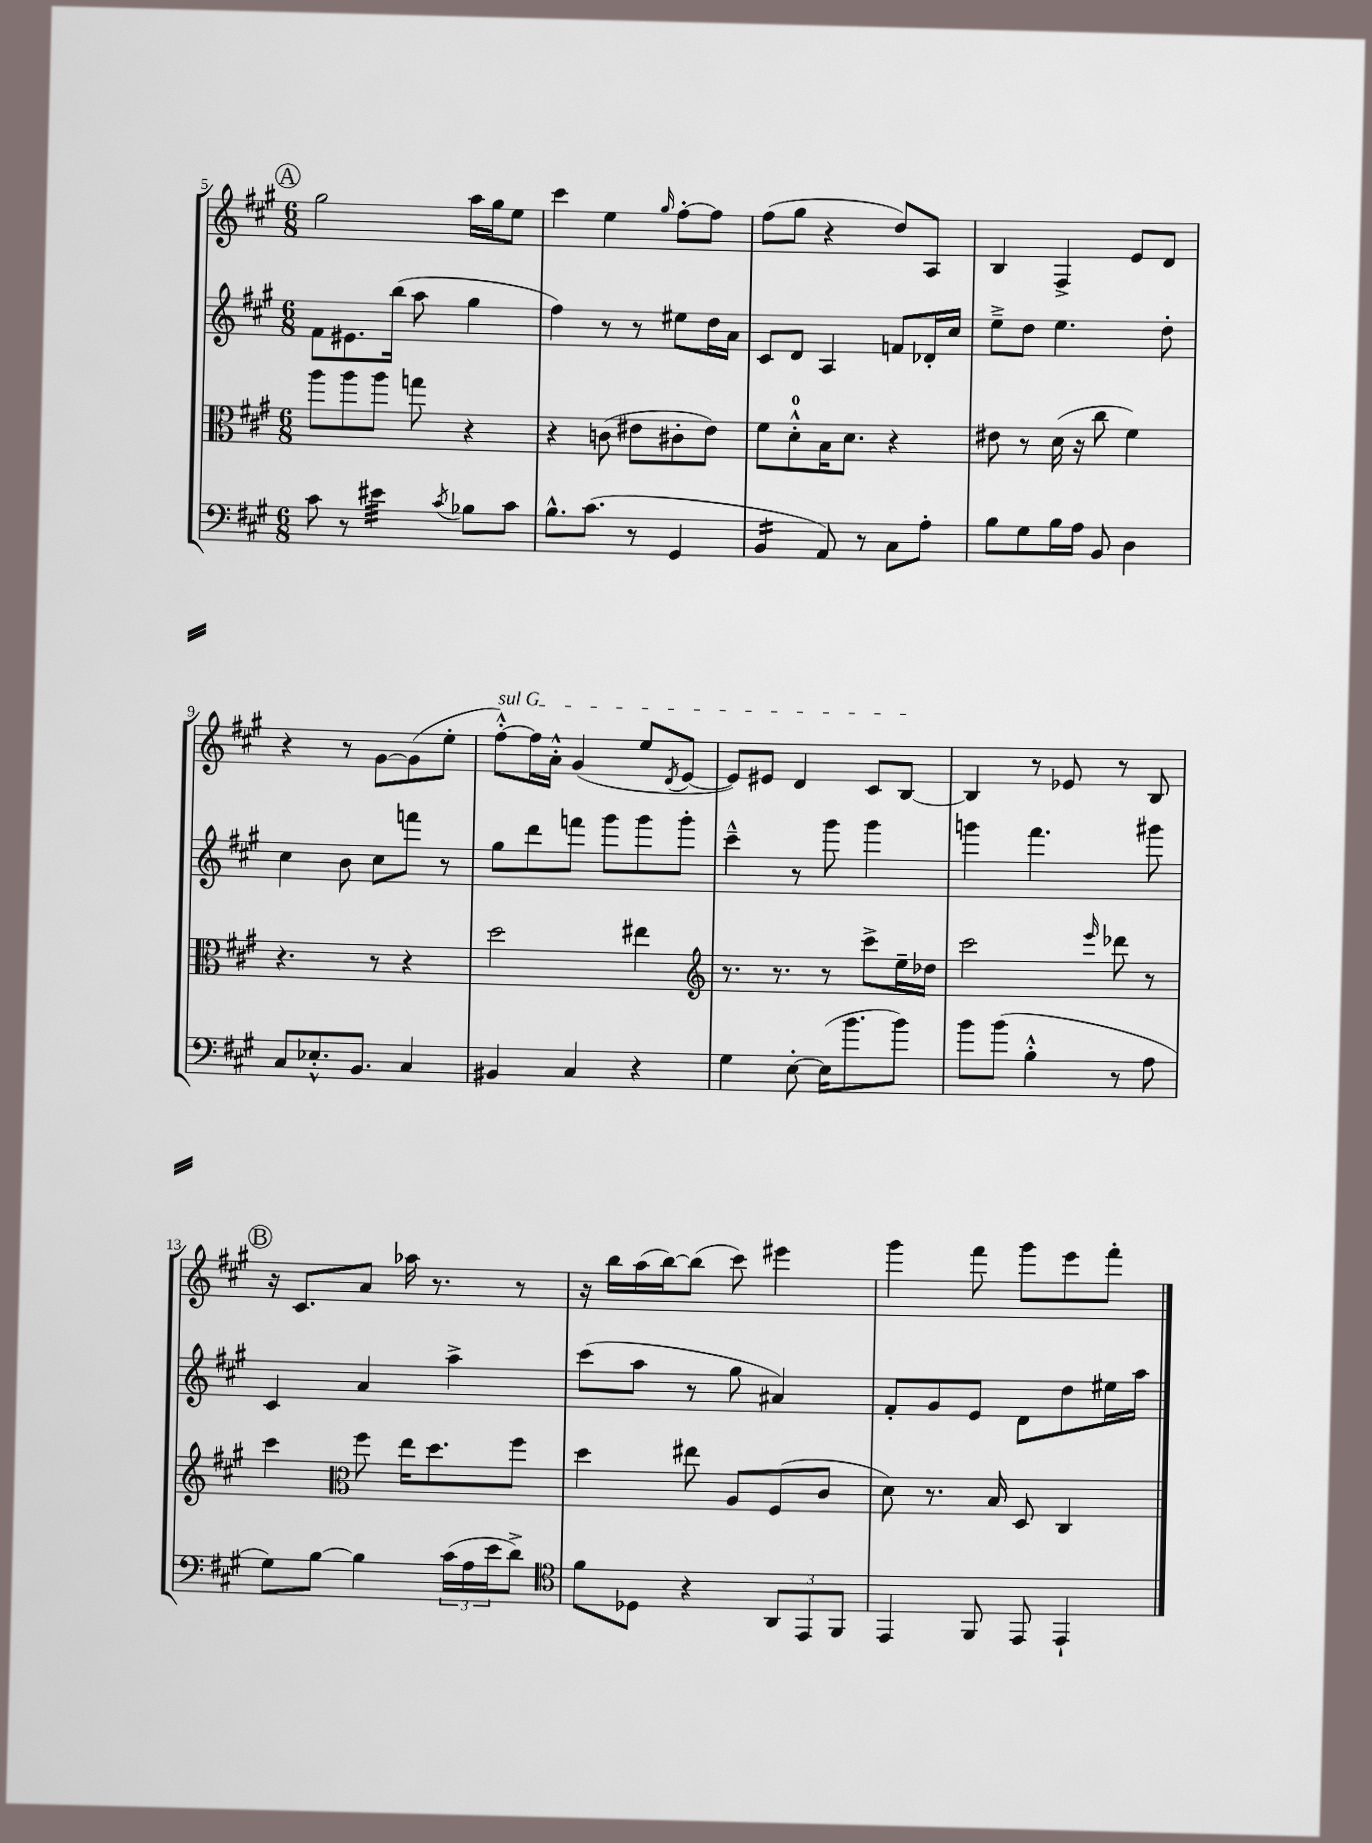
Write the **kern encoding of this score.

**kern	**kern	**kern	**kern
*staff4	*staff3	*staff2	*staff1
*clefF4	*clefC3	*clefG2	*clefG2
*k[f#c#g#]	*k[f#c#g#]	*k[f#c#g#]	*k[f#c#g#]
*M6/8	*M6/8	*M6/8	*M6/8
8c#	8aa	8f#	2gg#
8r	8aa	8.e#	.
4e#	8aa	.	.
.	.	(16bb	.
.	8gg	8aa	.
8qc#	.	.	.
8B-	4r	4gg#	16aa
.	.	.	16gg#
8c#	.	.	8ee
=	=	=	=
8.B^^	4r	4ff#)	4ccc#
(8.c#	.	.	.
.	(8c	8r	4ee
8r	8e#	8r	.
.	.	.	16qqgg#
4GG#	8c#'	8ee#	[8ff#'
.	8e#)	16dd	8ff#]
.	.	16a	.
=	=	=	=
4BB	8f#	8c#	(8ff#
.	8d'^^	8d	8gg#
8AA)	16B	4A	4r
.	8.d	.	.
8r	.	.	.
8C#	4r	8f	8dd)
8A'	.	16d-'	8A
.	.	16cc#	.
=	=	=	=
8B	8e#	8ee~^	4B
8G#	8r	8dd	.
16B	(16d	4.ee	4F#^
16A	16r	.	.
8BB	8cc#	.	.
4D	4f#)	.	8e
.	.	8dd'	8d
=	=	=	=
8C#	4.r	4cc#	4r
8.E-'^^	.	.	.
.	.	8b	8r
8.BB	.	.	.
.	8r	8cc#	[8g#
4C#	4r	8fff	(8g#]
.	.	8r	8ee'
=	=	=	=
4BB#	2dd	8gg#	[8ff#'^^)
.	.	8ddd	16ff#]
.	.	.	16a'^^
4C#	.	8fff	(4g#
.	.	8ggg#	.
4r	4ee#	8ggg#	8ee
.	.	.	8qd
.	.	8ggg#'	[8e
=	=	=	=
*	*clefG2	*	*
4G#	8.r	4ccc#~^^	8e])
.	.	.	8e#
.	8.r	.	.
[8E'	.	8r	4d
(16E]	8r	8ggg#	.
8.b	.	.	.
.	8ccc#^	4ggg#	8c#
8b)	16ee~	.	[8B
.	16dd-	.	.
=	=	=	=
8b	2ccc#	4ggg	4B]
(8b	.	.	.
4B'^^	.	4.fff#	8r
.	.	.	8e-
.	16qqeee	.	.
8r	8ddd-	.	8r
8A	8r	8ggg#	8B
=	=	=	=
8G#)	4ccc#	4c#	16r
.	.	.	8.c#
[8B	.	.	.
*	*clefC3	*	*
4B]	8ff#	4a	8a
.	16ee	.	16aa-
.	8.dd	.	8.r
(24c#	.	4aa^	.
24A	.	.	.
24e	.	.	.
8d^)	8ff#	.	8r
=	=	=	=
*clefC4	*	*	*
8f#	4dd	(8ccc#	16r
.	.	.	16bb
8D-	.	8aa	(16aa
.	.	.	[16bb)
4r	8ee#	8r	(8bb]
.	8A	8gg#	8ccc#)
12AA	(8F#	4a#)	4eee#
12EE	.	.	.
.	8c#	.	.
12FF#	.	.	.
=	=	=	=
4EE	8d)	8f#'	4ggg#
.	8.r	8g#	.
8FF#	.	8e	8fff#
.	16B	.	.
8EE	8D	8d	8ggg#
4EE`	4C#	8dd	8eee
.	.	16ee#	8fff#'
.	.	16aa	.
==	==	==	==
*-	*-	*-	*-
